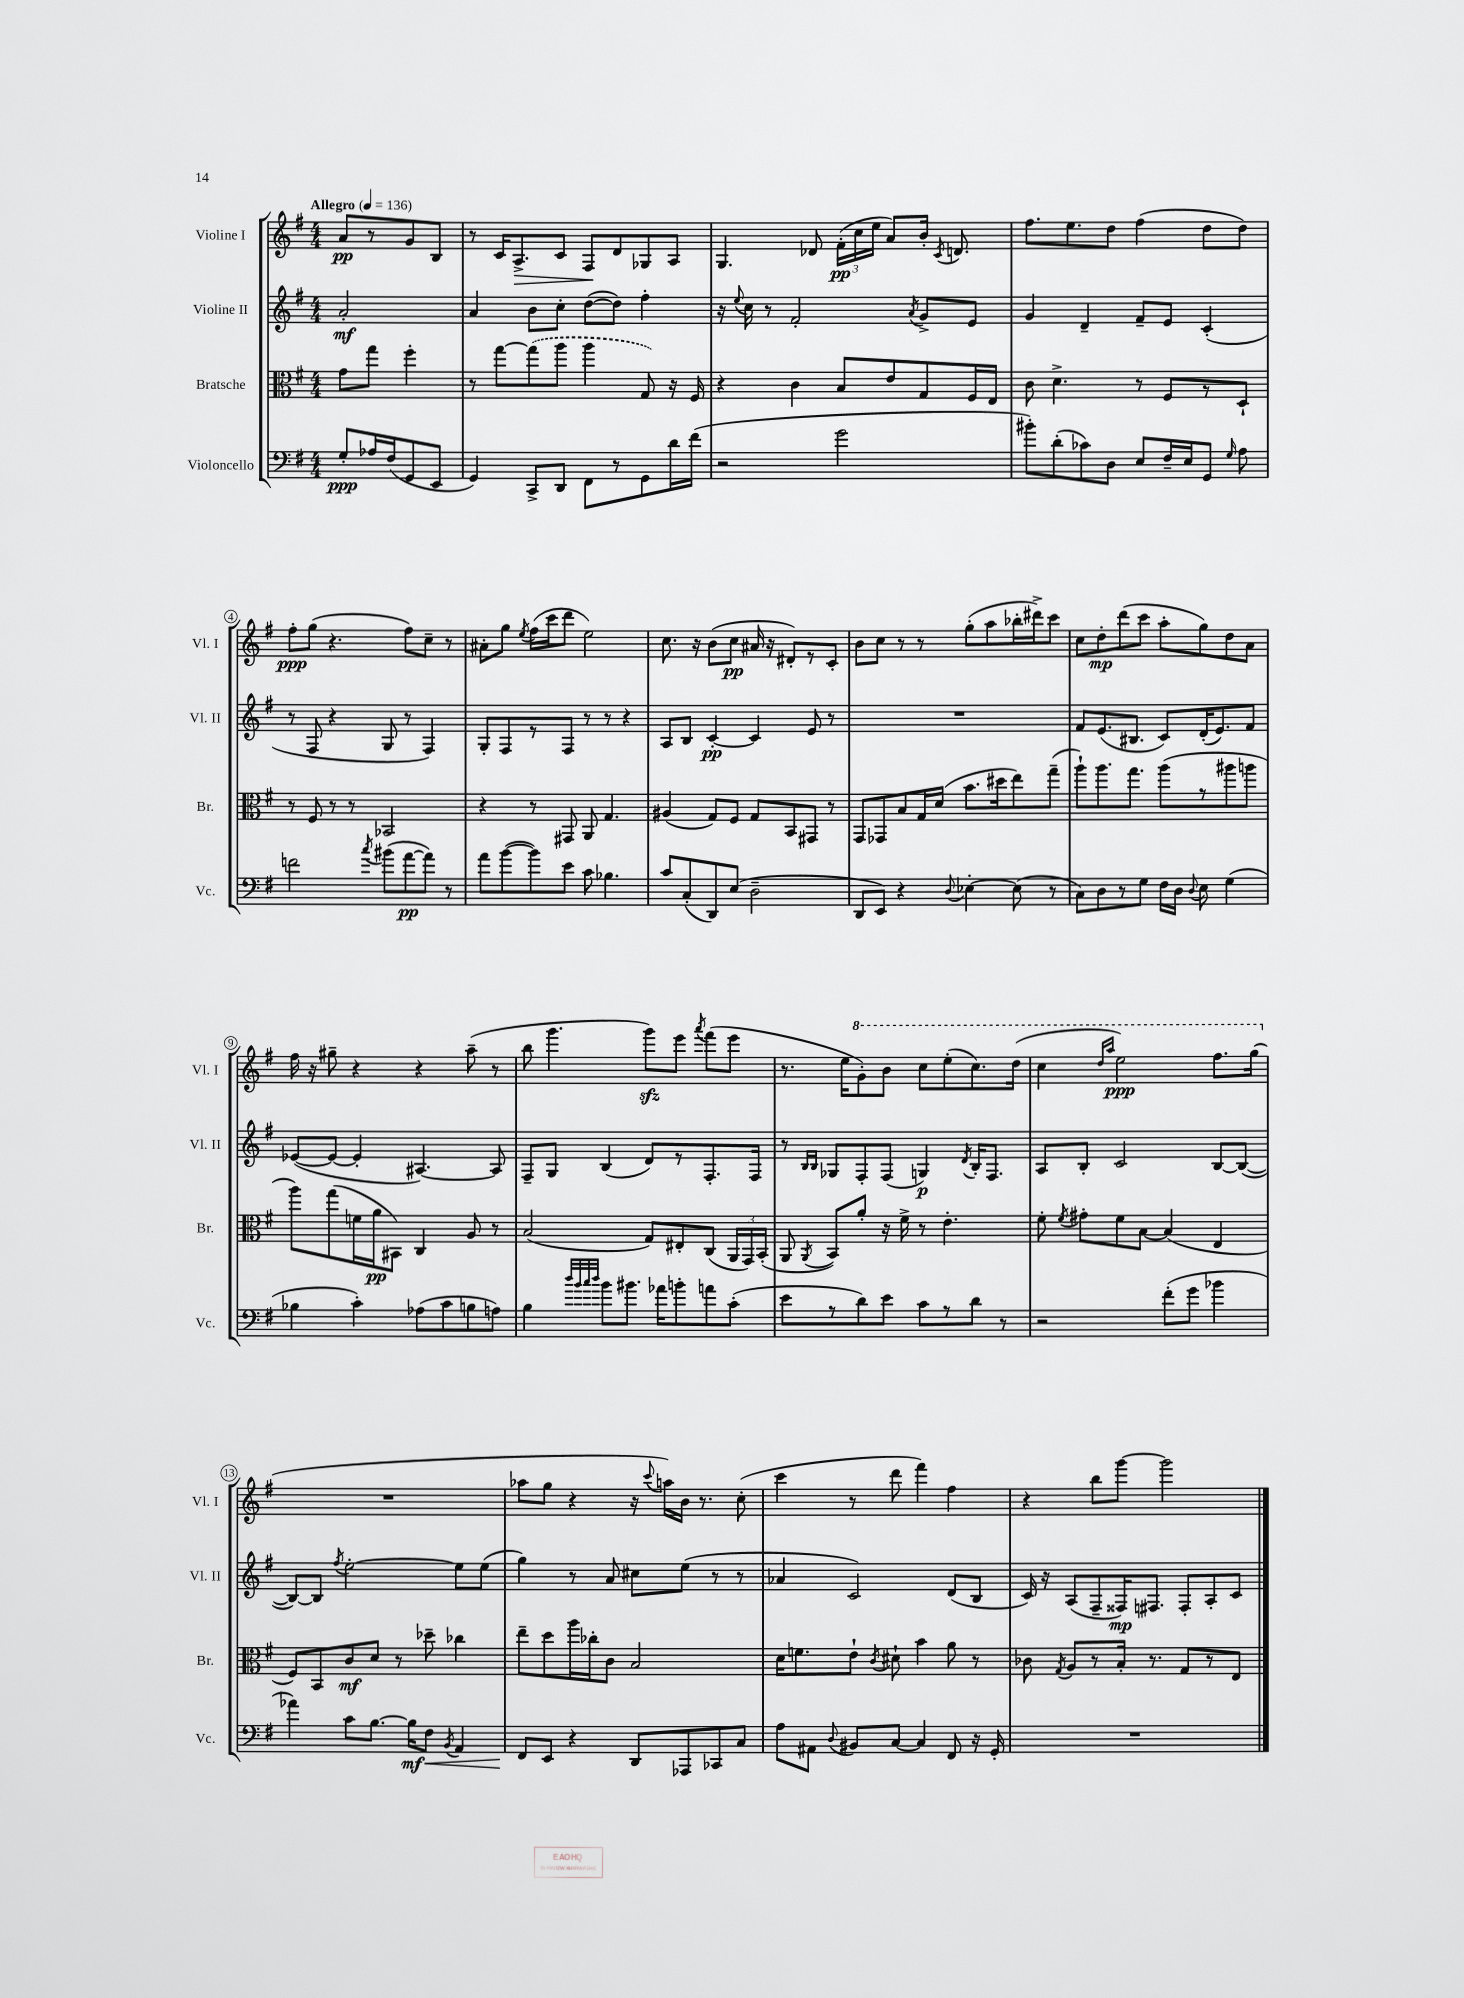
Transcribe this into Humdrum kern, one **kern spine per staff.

**kern	**kern	**kern	**kern
*staff4	*staff3	*staff2	*staff1
*clefF4	*clefC3	*clefG2	*clefG2
*k[f#]	*k[f#]	*k[f#]	*k[f#]
*M4/4	*M4/4	*M4/4	*M4/4
*MM136	*MM136	*MM136	*MM136
8G'	8g	2a'	8a
16A-	8gg	.	8r
(16F#	.	.	.
8GG	4ff#'	.	8g
8EE	.	.	8B
=	=	=	=
4GG)	8r	4a	8r
.	[8gg	.	16c
.	.	.	8.A^
8CC^	(8gg]	8b	.
8DD	8aa	8cc'	8c
8FF#	4aa	([8dd	8F#
8r	.	8dd])	8d
8GG	8G)	4ff#'	8G-
16d	16r	.	8A
(16f#	16F#	.	.
=	=	=	=
2r	4r	16r	4.G
.	.	8qqee	.
.	.	16cc	.
.	.	8r	.
.	4c	2f#'	.
.	.	.	8d-
2g	8B	.	(24f#'
.	.	.	24cc
.	.	.	24ee
.	8e	.	8a)
.	.	8qa	.
.	8G	8g^	16b'
.	.	.	8qc
.	.	.	8.d
.	16F#	8e	.
.	16E	.	.
=	=	=	=
8b#')	8c	4g	8.ff#
(8d'	4.d^	.	.
.	.	.	8.ee
8c-)	.	4d~	.
8D	.	.	8dd
8E	8r	8f#~	(4ff#
16F#~	8F#	8e	.
16E	.	.	.
8GG	8r	(4c'	8dd
16qqG	.	.	.
8A	8D`	.	8dd)
=	=	=	=
2f	8r	8r	8ff#'
.	8F#	8F#	(8gg
.	8r	4r	4.r
.	8r	.	.
8qcc	.	.	.
(8b#	2BB-	8G	.
[8a	.	8r	8ff#)
8a])	.	4F#)	8cc~
8r	.	.	8r
=	=	=	=
8a	4r	8G'	8a#'
([8b	.	8F#	8gg
.	.	.	8qee
8b])	8r	8r	(16ff#
.	.	.	16ccc
8e	8GG#	8F#	8ddd
8c	8AA	8r	2ee)
4.B-	4.G	8r	.
.	.	4r	.
=	=	=	=
8c	(4A#	8A	8.cc
(8C'	.	8B	.
.	.	.	16r
8DD)	8G)	[4c'	(8b
(8E	8F#	.	8cc
2D~	8G	4c]	16a#
.	.	.	16r
.	8BB	.	8d#')
.	8GG#	8e	8r
.	8r	8r	8c'
=	=	=	=
8DD	8GG	1r	8b
8EE)	8GG-	.	8cc
4r	8B	.	8r
.	16G	.	8r
.	(16d	.	.
8qqD	.	.	.
[4E-'	8.b	.	(8gg'
.	.	.	8aa
.	16dd#	.	.
(8E-]	8ee)	.	16bb-'
.	.	.	16ddd#^)
8r	(8gg~	.	8ccc
=	=	=	=
8C)	8aa`)	8f#	8cc
8D	8.aa	(8.e	8dd'
8r	.	.	(8ddd
.	8.gg	8.B#	.
8G	.	.	8ccc
16F#	(8aa	8c)	8aa'
16D	.	.	.
8qqD	.	.	.
8E	8r	(16d'	8gg)
.	.	8.e)	.
(4G	8aa#	.	8dd
.	8aa	8f#	8a
=	=	=	=
4B-	8aa)	([8e-	16ff#
.	.	.	16r
.	(8gg	8e-_	8gg#~
4c')	16f	4e-']	4r
.	16a	.	.
.	8BB#)	.	.
(8A-	4C	[4.A#)	4r
8c	.	.	.
8B	8A	.	(8aa~
8A)	8r	8A#]	8r
=	=	=	=
4B	(2B	8F#~	8bb
.	.	8G	4.ggg
32qqdd	.	.	.
32qqb	.	.	.
32qqcc	.	.	.
32qqdd	.	.	.
8b	.	(4B	.
8.b#	.	.	.
.	8G)	8d)	8ggg)
16a-	.	.	.
8b'	8E#'	8r	8eee
.	.	.	8qaaa
8a	(8C	8.F#'	(8fff#
(8c'	24AA	.	8eee
.	24GG)	.	.
.	.	16F#	.
.	(24BB'	.	.
=	=	=	=
8e	8AA	8r	8.r
.	.	16qqB	.
.	8qAA	16qqB	.
8r	8BB)	8G-	.
.	.	.	16ee
8d)	8a'	8F#'	8gg')
8e	16r	(8F#	8bb
.	16f#^	.	.
8c	8r	4G)	8ccc
8r	4.e'	.	(8eee'
.	.	8qd	.
8d	.	16B'	8.ccc)
.	.	8.F#	.
8r	.	.	.
.	.	.	(16ddd
=	=	=	=
2r	8f#'	8A	4ccc
.	8qf#	.	.
.	8g#'	8B'	.
.	.	.	16qqddd
.	.	.	16qqaaa
.	8f#	2c	2eee)
.	[8B	.	.
(8f#'	(4B]	.	.
8g	.	.	.
4b-	4E	[8B	8.fff#
.	.	(8B_	.
.	.	.	(16ggg
=	=	=	=
4a-)	8F#)	8B_)	1r
.	8BB	8B]	.
.	.	8qff#	.
8c	8c	[2ee'	.
[8.B	8d	.	.
.	8r	.	.
16B]	.	.	.
8F#	8dd-~	.	.
8qBB	.	.	.
4AA	4cc-	8ee]	.
.	.	(8ee	.
=	=	=	=
8FF#	8ee~	4gg)	8aa-
8EE	8dd	.	8gg
4r	16aa	8r	4r
.	16cc-'	.	.
.	8c	8a	.
8DD	2B	8cc#	16r
.	.	.	8qqccc
.	.	.	16aa)
8AAA-	.	(8ee	16b
.	.	.	8.r
8CC-	.	8r	.
8C	.	8r	(8cc'
=	=	=	=
8A	16d	4a-	4ccc
.	8.f	.	.
8AA#	.	.	.
8qqD	.	.	.
8BB#	8e`	2c)	8r
.	8qc	.	.
[8C	8d#`	.	8ddd
4C]	4b	.	4fff#)
8FF#	8a	(8d	4ff#
16r	8r	8B	.
16GG'	.	.	.
=	=	=	=
1r	8c-	16c)	4r
.	.	16r	.
.	8qG	.	.
.	8A	(8A	.
.	8r	8F#~	8bb
.	16B'	16F##)	[8ggg
.	8.r	8.F#	.
.	.	.	2ggg]
.	8G	8F#'	.
.	8r	8A'	.
.	8E	8c	.
==	==	==	==
*-	*-	*-	*-
